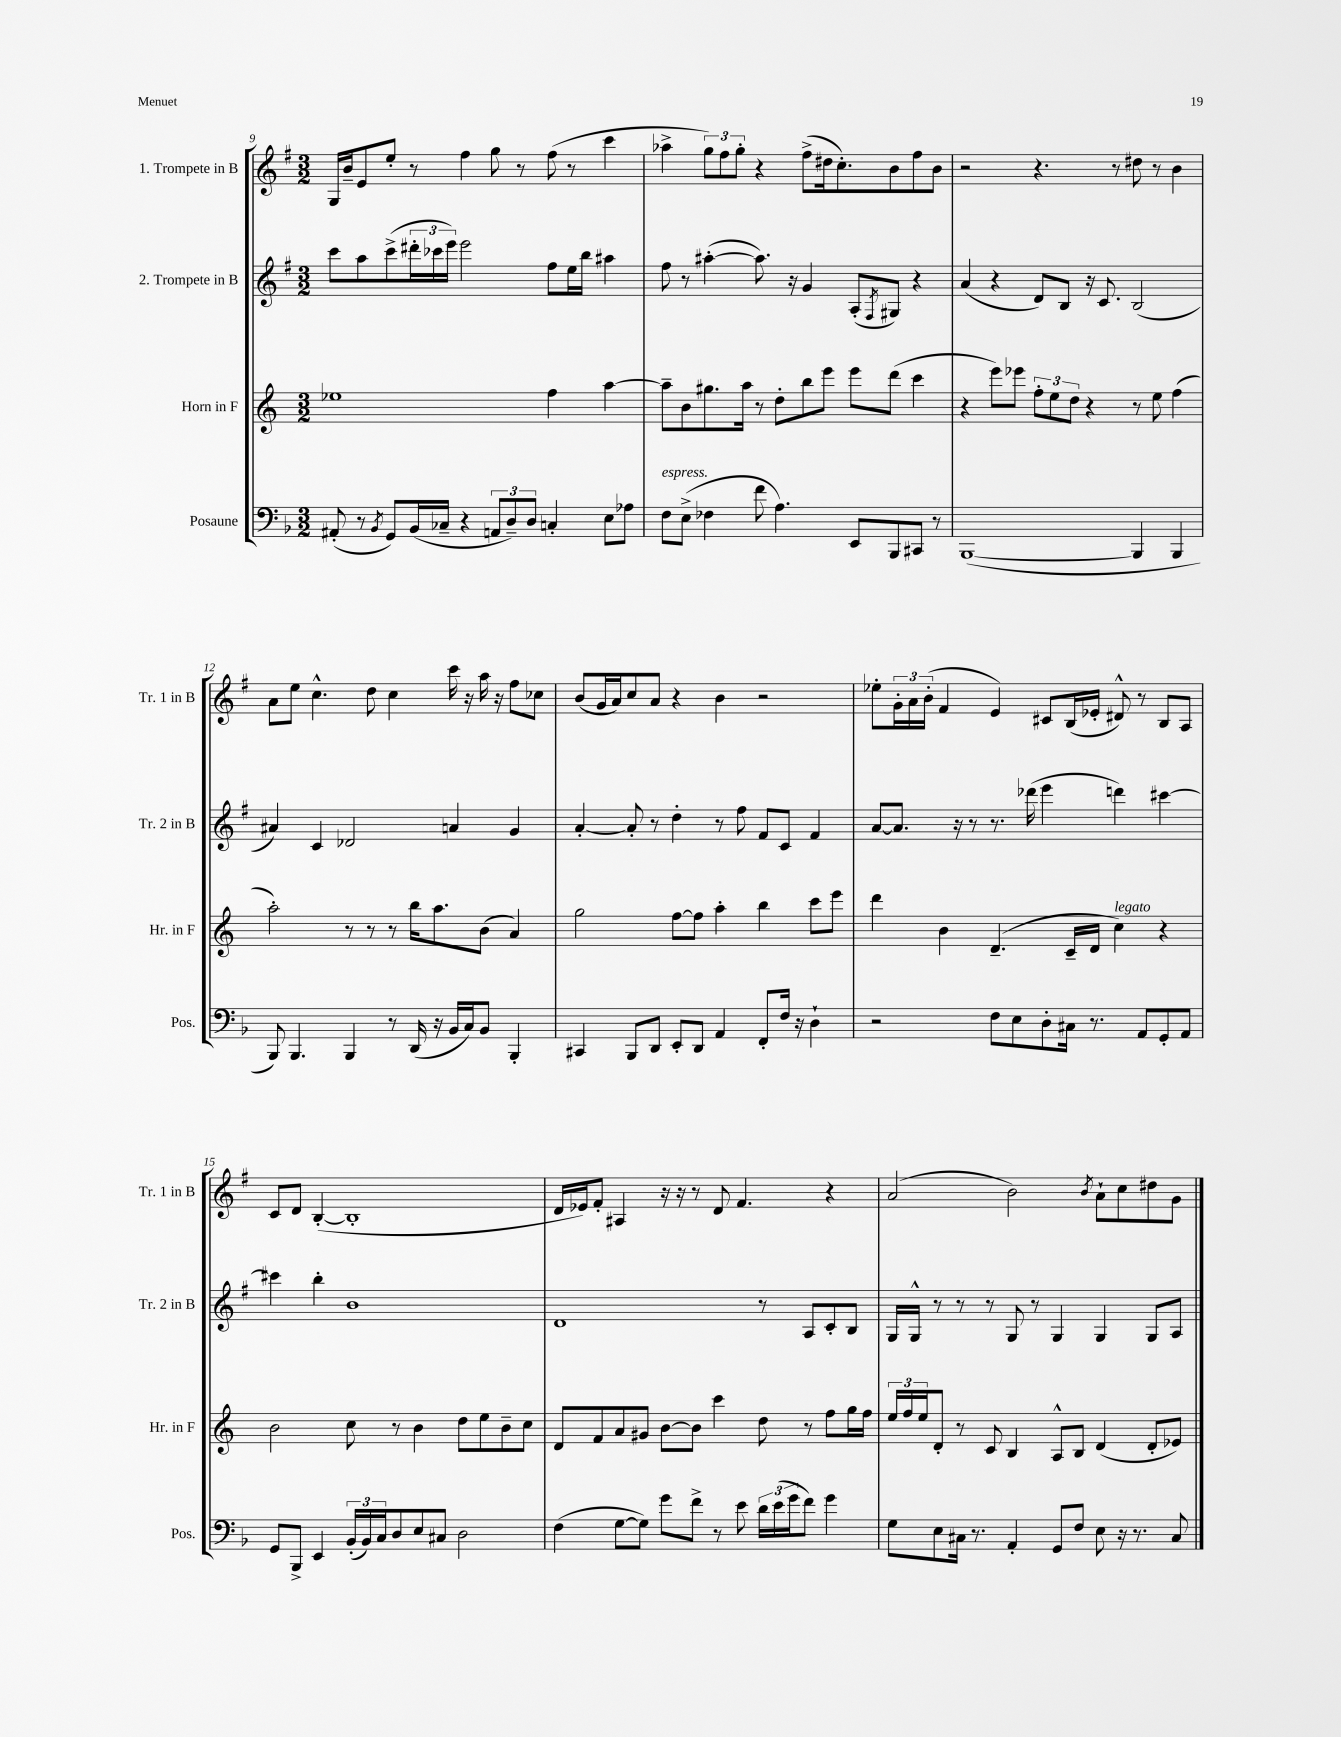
<<
\new StaffGroup <<
\new Staff = "s0" \with { instrumentName = "1. Trompete in B" shortInstrumentName = "Tr. 1 in B" } {
    \clef treble \key g \major \numericTimeSignature \time 3/2
    g16 b'16-- e'8 e''8-. r8 fis''4 g''8 r8 fis''8( r8 c'''4 |
    aes''4-> \tuplet 3/2 { g''8) fis''8 g''8-. } r4 fis''8->( dis''16 c''8.-.) b'8 fis''8 b'8 |
    r2 r4. r8 dis''8 r8 b'4 |
    a'8 e''8 c''4.-^ d''8 c''4 c'''16 r16 a''16 r16 fis''8 ces''8 |
    b'8( g'16 a'16) c''8 a'8 r4 b'4 r2 |
    ees''8-. \tuplet 3/2 { g'16-. a'16 b'16-.( } fis'4 e'4) cis'8 b16( ees'16-. dis'8-^) r8 b8 a8 |
    c'8 d'8 b4~-.( b1-. |
    d'16 ees'16) fis'8-. ais4 r16 r16 r8 d'8 fis'4. r4 |
    a'2( b'2) \acciaccatura { b'8 } a'8-! c''8 dis''8 g'8 \bar "|." |
}
\new Staff = "s1" \with { instrumentName = "2. Trompete in B" shortInstrumentName = "Tr. 2 in B" } {
    \clef treble \key g \major \numericTimeSignature \time 3/2
    c'''8 a''8 c'''8->( \tuplet 3/2 { dis'''16-. ces'''16 e'''16) } e'''2 fis''8 e''16 b''16 ais''4 |
    fis''8 r8 ais''4~-.( ais''8.) r16 g'4 a8-.( \acciaccatura { fis8 } gis8) r4 |
    a'4( r4 d'8) b8 r16 c'8. b2( |
    ais'4) c'4 des'2 a'4 g'4 |
    a'4~-. a'8-. r8 d''4-. r8 fis''8 fis'8 c'8 fis'4 |
    a'8~ a'8. r16 r8 r8. des'''16( e'''4 d'''4) cis'''4~ |
    cis'''4 b''4-. b'1 |
    d'1 r8 a8 c'8-. b8 |
    g16 g16-^ r8 r8 r8 g8 r8 g4 g4 g8 a8 \bar "|." |
}
\new Staff = "s2" \with { instrumentName = "Horn in F" shortInstrumentName = "Hr. in F" } {
    \clef treble \key c \major \numericTimeSignature \time 3/2
    ees''1 f''4 a''4~ |
    a''8-- b'8 gis''8. a''16 r8 d''8-. b''8 e'''8 e'''8 d'''8( c'''4 |
    r4 e'''8) ees'''8 \tuplet 3/2 { f''8-. e''8 d''8 } r4 r8 e''8 f''4( |
    a''2-.) r8 r8 r8 b''16 a''8. b'8( a'4) |
    g''2 f''8~ f''8 a''4-. b''4 c'''8 e'''8 |
    d'''4 b'4 d'4.--( c'16-- d'16 c''4^\markup { \italic "legato" }) r4 |
    b'2 c''8 r8 b'4 d''8 e''8 b'8-- c''8 |
    d'8 f'8 a'8 gis'8 b'8~ b'8 c'''4 d''8 r8 f''8 g''16 f''16 |
    \tuplet 3/2 { e''16 f''16 e''16 } d'8-. r8 c'8 b4 a8-^ b8 d'4( d'8-. ees'8) \bar "|." |
}
\new Staff = "s3" \with { instrumentName = "Posaune" shortInstrumentName = "Pos." } {
    \clef bass \key f \major \numericTimeSignature \time 3/2
    ais,8-.( r8 \acciaccatura { bes,8 } g,8) bes,16( ces16-- r4 \tuplet 3/2 { a,8 d8--) d8 } c4-. e8 aes8 |
    f8^\markup { \italic "espress." } e8->( fes4 f'8 a4.) e,8 bes,,8 cis,8 r8 |
    bes,,1~( bes,,4 bes,,4 |
    bes,,8) bes,,4. bes,,4 r8 d,16( r16 bes,16 c16) bes,8 bes,,4-. |
    cis,4 bes,,8 d,8 e,8-. d,8 a,4 f,8-. f16 r16 d4-! |
    r2 f8 e8 d8-. cis16 r8. a,8 g,8-. a,8 |
    g,8 bes,,8-> e,4 \tuplet 3/2 { bes,16-.( bes,16) c16 } d8 e8 cis8 d2 |
    f4( g8~ g8) g'8 f'8-> r8 e'8 \tuplet 3/2 { d'16 e'16( g'16 } f'8) g'4 |
    g8 e8 cis16 r8. a,4-. g,8 f8 e8 r16 r8. cis8 \bar "|." |
}
>>
>>
\layout { \context { \Score currentBarNumber = #9 } }
